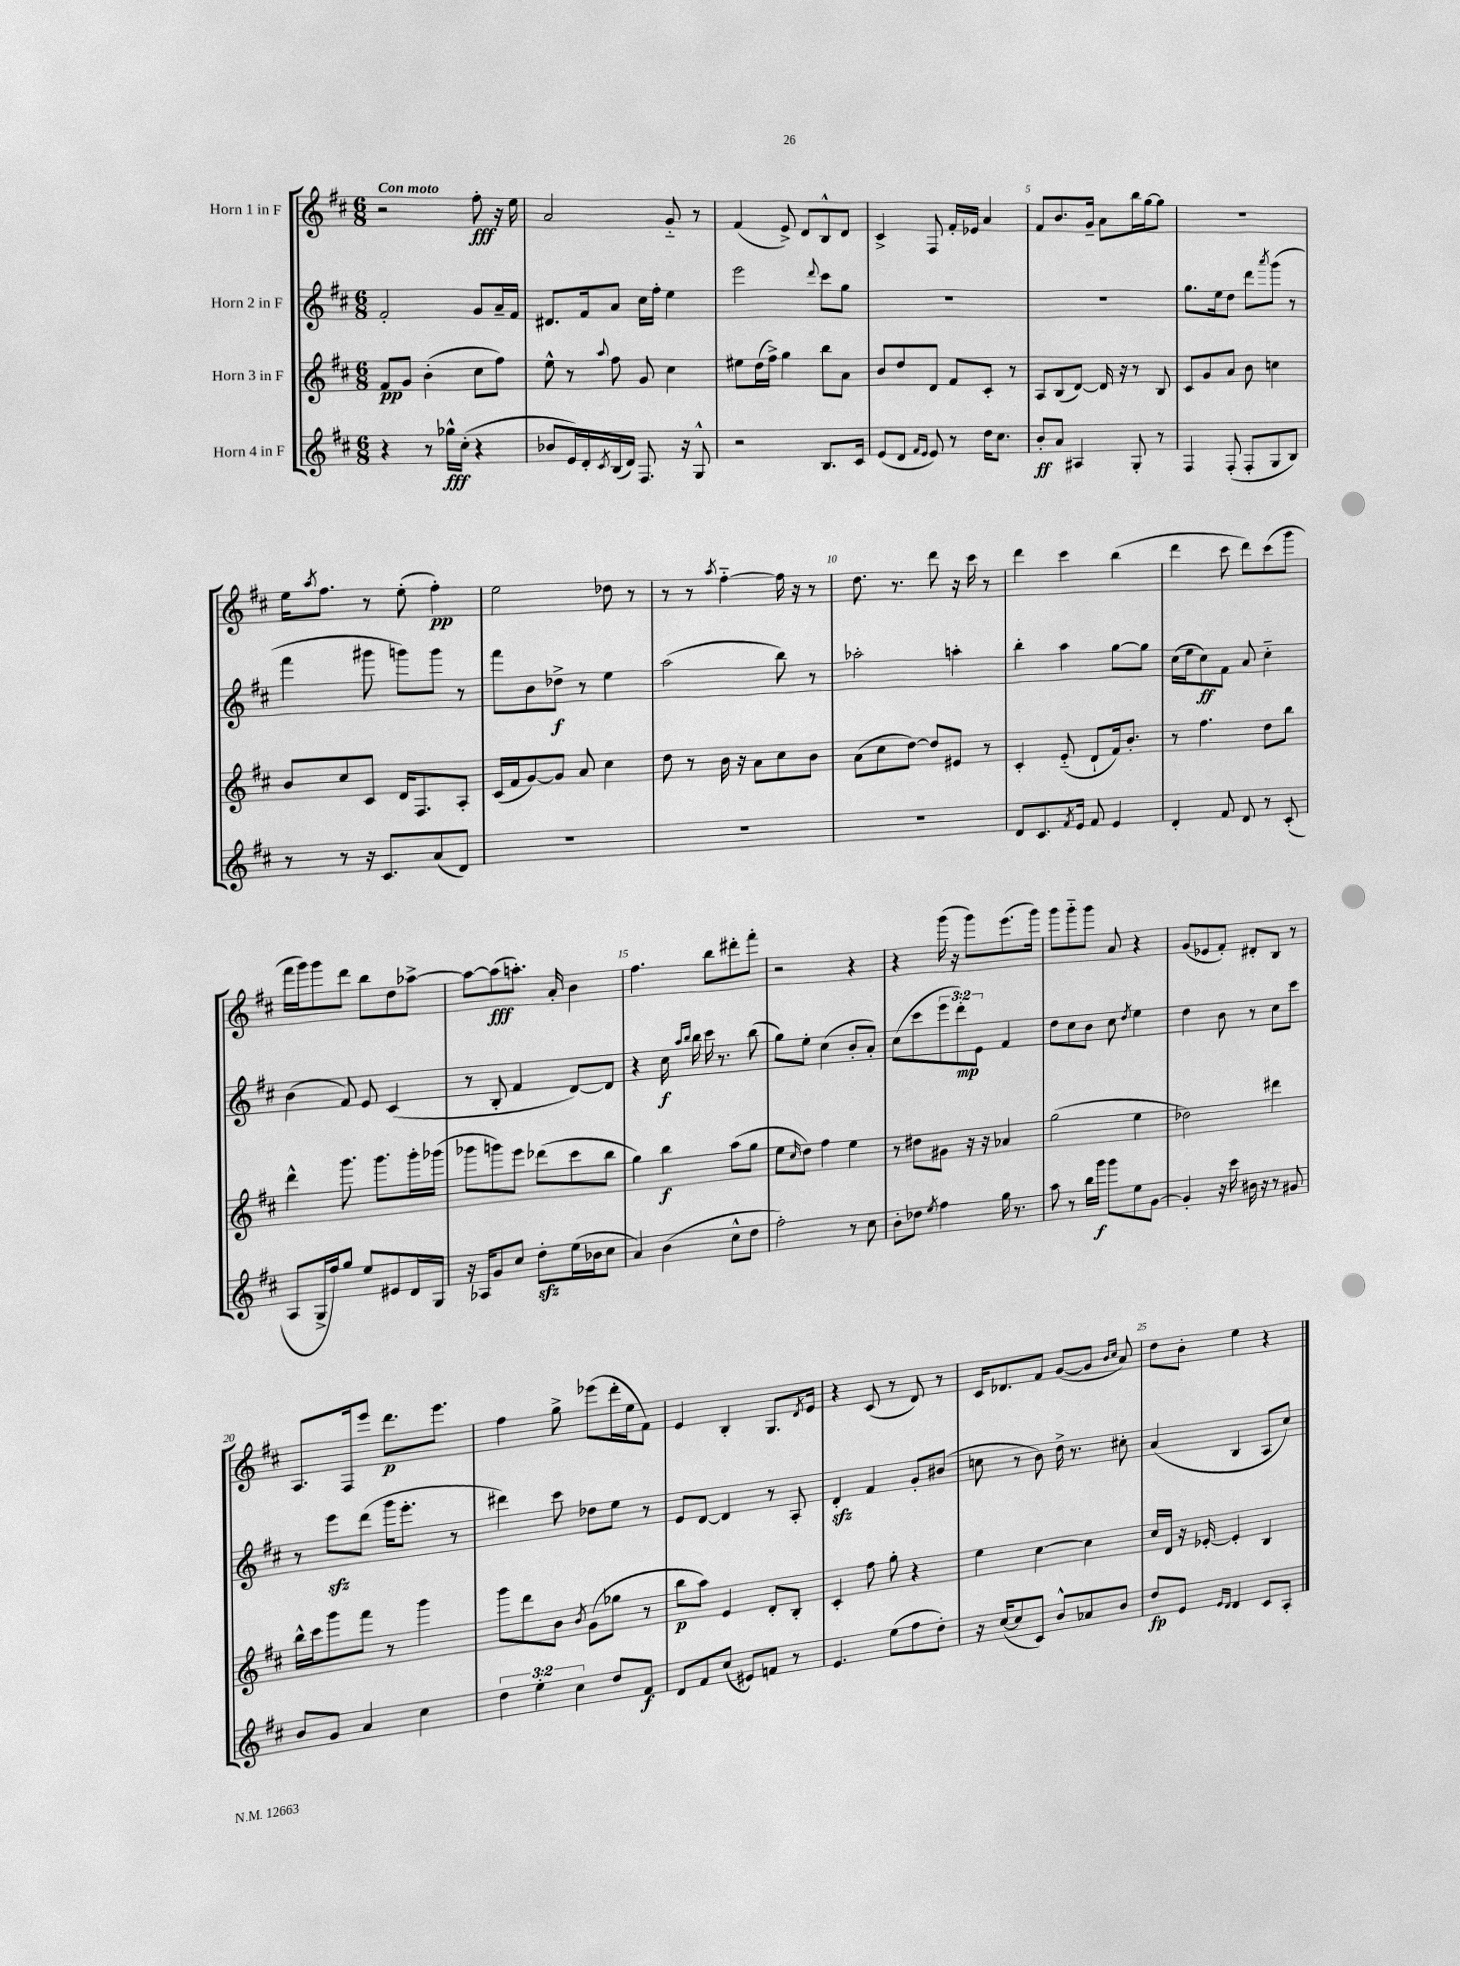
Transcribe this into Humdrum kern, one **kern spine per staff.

**kern	**dynam	**kern	**dynam	**kern	**dynam	**kern	**dynam
*part4	*part4	*part3	*part3	*part2	*part2	*part1	*part1
*staff4	*staff4	*staff3	*staff3	*staff2	*staff2	*staff1	*staff1
*I"Horn 4 in F	*	*I"Horn 3 in F	*	*I"Horn 2 in F	*	*I"Horn 1 in F	*
*clefG2	*	*clefG2	*	*clefG2	*	*clefG2	*
*k[f#c#]	*	*k[f#c#]	*	*k[f#c#]	*	*k[f#c#]	*
*M6/8	*	*M6/8	*	*M6/8	*	*M6/8	*
=1	=1	=1	=1	=1	=1	=1	=1
!	!	!	!	!	!	!LO:TX:a:B:t=Con moto	!
4r	.	8f#/L	pp	2f#'/	.	2r	.
.	.	8g/J	.	.	.	.	.
8r	.	(4b'\	.	.	.	.	.
16gg-X^^\LL	fff	.	.	.	.	.	.
(16cc#'\JJ	.	.	.	.	.	.	.
4r	.	8cc#\L	.	8g/L	.	8ff#'\	fff
.	.	8ff#\J)	.	16a~/L	.	16r	.
.	.	.	.	16f#/JJ	.	16ee\	.
=2	=2	=2	=2	=2	=2	=2	=2
8b-X/L	.	8ee^^\	.	8.d#X/L	.	2a/	.
16e/L)	.	8r	.	.	.	.	.
16d'/	.	.	.	16f#/k	.	.	.
8qc#/	.	8qqaa/	.	.	.	.	.
(16B/	.	8ff#\	.	8a/J	.	.	.
16d/JJ)	.	.	.	.	.	.	.
8.F#/	.	8g/	.	16cc#\LL	.	.	.
.	.	.	.	16ff#'\JJ	.	.	.
.	.	4cc#\	.	4ee\	.	8g/	.
16r	.	.	.	.	.	.	.
8G^^/	.	.	.	.	.	8r	.
=3	=3	=3	=3	=3	=3	=3	=3
2r	.	8ee#X\L	.	2eee\	.	(4f#/	.
.	.	(16dd\L	.	.	.	.	.
.	.	16ff#^\JJ)	.	.	.	.	.
.	.	4gg\	.	.	.	8e^/)	.
.	.	.	.	.	.	8d/L	.
.	.	.	.	8qqddd/	.	.	.
8.B/L	.	8bb\L	.	8ccc#\L	.	8B^^/	.
.	.	8a\J	.	8gg\J	.	8d/J	.
16c#/Jk	.	.	.	.	.	.	.
=4	=4	=4	=4	=4	=4	=4	=4
(8e/L	.	8b/L	.	2.r	.	4c#^/	.
8d/J	.	8dd/	.	.	.	.	.
16qqf#/LL	.	.	.	.	.	.	.
16qqe/JJ	.	.	.	.	.	.	.
8e/)	.	8d/J	.	.	.	8F#/	.
8r	.	8f#/L	.	.	.	16f#'/LL	.
.	.	.	.	.	.	16e-X/JJ	.
16dd\KL	.	8c#'/J	.	.	.	4a/	.
8.cc#\J	.	.	.	.	.	.	.
.	.	8r	.	.	.	.	.
=5	=5	=5	=5	=5	=5	=5	=5
8b'/L	ff	8A/L	.	2.r	.	8f#/L	.
8a/J	.	(8B/	.	.	.	8.b/	.
4A#X/	.	[8d/J)	.	.	.	.	.
.	.	.	.	.	.	16g~/Jk	.
.	.	16d/]	.	.	.	8a\L	.
.	.	16r	.	.	.	.	.
8G'/	.	8r	.	.	.	16bb\L	.
.	.	.	.	.	.	[16gg\J	.
8r	.	8B/	.	.	.	8gg\J]	.
=6	=6	=6	=6	=6	=6	=6	=6
4F#/	.	8c#/L	.	8.gg\L	.	2.r	.
.	.	8g/	.	.	.	.	.
.	.	.	.	16ee\k	.	.	.
(8F#'/	.	8a/J	.	8dd\J	.	.	.
8F#'/L	.	8b\	.	8ddd\L	.	.	.
.	.	.	.	8qaaa/	.	.	.
8G/	.	4ccn\	.	(8ggg\J	.	.	.
8B/J)	.	.	.	8r	.	.	.
!!LO:LB:g=z
=7	=7	=7	=7	=7	=7	=7	=7
8r	.	8b/L	.	4fff#\	.	16ee\KL	.
.	.	.	.	.	.	8qaa/	.
.	.	.	.	.	.	8.ff#\J	.
8r	.	8cc#/	.	.	.	.	.
16r	.	8c#/J	.	8ggg#X\	.	8r	.
8.c#/L	.	.	.	.	.	.	.
.	.	16d/KL	.	8gggn\L)	.	(8ee'\	.
.	.	8.F#/	.	.	.	.	.
(8a/	.	.	.	8ggg\J	.	4ff#'\)	pp
8d/J)	.	8A'/J	.	8r	.	.	.
=8	=8	=8	=8	=8	=8	=8	=8
2.r	.	(16c#/LL	.	8fff#\L	.	2ee\	.
.	.	16f#/J	.	.	.	.	.
.	.	[8g/)	.	8b\	.	.	.
.	.	8g/J]	.	8dd-X^\J	f	.	.
.	.	8a/	.	8r	.	.	.
.	.	4cc#\	.	4ee\	.	8dd-X\	.
.	.	.	.	.	.	8r	.
=9	=9	=9	=9	=9	=9	=9	=9
2.r	.	8dd\	.	(2aa\	.	8r	.
.	.	8r	.	.	.	8r	.
.	.	.	.	.	.	8qaa/	.
.	.	16b\	.	.	.	[4ff#\	.
.	.	16r	.	.	.	.	.
.	.	8a\L	.	.	.	.	.
.	.	8cc#\	.	8bb\)	.	16ff#\]	.
.	.	.	.	.	.	16r	.
.	.	8b\J	.	8r	.	8r	.
=10	=10	=10	=10	=10	=10	=10	=10
2.r	.	(8a\L	.	2aa-X'\	.	8.dd\	.
.	.	8cc#\	.	.	.	.	.
.	.	.	.	.	.	8.r	.
.	.	[8dd\J)	.	.	.	.	.
.	.	8dd/L]	.	.	.	8ddd\	.
.	.	8e#X/J	.	4aan'\	.	16r	.
.	.	.	.	.	.	16ccc#\	.
.	.	8r	.	.	.	8r	.
=11	=11	=11	=11	=11	=11	=11	=11
8d/L	.	4c#'/	.	4bb'\	.	4ddd\	.
8.c#/	.	.	.	.	.	.	.
.	.	(8e/	.	4aa\	.	4ccc#\	.
8qf#/	.	.	.	.	.	.	.
16e/Jk	.	.	.	.	.	.	.
8f#/	.	8d`/L	.	.	.	.	.
4e/	.	16f#/k)	.	[8gg\L	.	(4bb\	.
.	.	8.b'/J	.	.	.	.	.
.	.	.	.	8gg\J]	.	.	.
=12	=12	=12	=12	=12	=12	=12	=12
4d'/	.	8r	.	(16cc#\LL	.	4ddd\	.
.	.	.	.	16ee\J	.	.	.
.	.	4.ff#\	.	8cc#\)	ff	.	.
8f#/	.	.	.	8f#\J	.	8ccc#\	.
8d/	.	.	.	8a/	.	8ddd\L)	.
8r	.	8dd\L	.	4cc#\	.	(8ccc#\	.
(8c#'/	.	8bb\J	.	.	.	8ggg\J	.
!!LO:LB:g=z
=13	=13	=13	=13	=13	=13	=13	=13
8A/L	.	4ddd^^\	.	(4b\	.	16fff#\LL	.
.	.	.	.	.	.	16ggg\J)	.
16G^/L	.	.	.	.	.	8ggg\	.
16ff#/J)	.	.	.	.	.	.	.
8gg/J	.	8.ggg\	.	8f#/)	.	8ddd\J	.
8ee/L	.	.	.	8e/	.	8bb\L	.
.	.	8.ggg\L	.	.	.	.	.
8e#X/	.	.	.	(4c#/	.	8dd\	.
16d/L	.	16ggg'\L	.	.	.	[8aa-X^\J	.
16G/JJ	.	(16ggg-X\JJ	.	.	.	.	.
=14	=14	=14	=14	=14	=14	=14	=14
16r	.	8ggg-X\L	.	8r	.	8aa-\L_	.
16A-X/KL	.	.	.	.	.	.	.
8g/	.	8gggn\)	.	8B'/	.	(8aa-\]	fff
8cc#/J	.	8eee\J	.	4f#/	.	8.aan'\J)	.
8ddzz'\L	.	(8ddd-X\L	.	.	.	.	.
.	.	.	.	.	.	16a'/	.
(16ee\L	.	8ccc#\	.	[8d/L)	.	4b\	.
16b-X\J	.	.	.	.	.	.	.
8cc#\J	.	8bb\J	.	8d/J]	.	.	.
=15	=15	=15	=15	=15	=15	=15	=15
4a/)	.	4gg\)	.	4r	.	4.ff#\	.
(4b\	.	4bb\	f	16cc#\	f	.	.
.	.	.	.	16qqaa/LL	.	.	.
.	.	.	.	16qqbb/JJ	.	.	.
.	.	.	.	16bb\	.	.	.
.	.	.	.	16ccc#\	.	8bb\L	.
.	.	.	.	8.r	.	.	.
8cc#^^\L	.	(8aa\L	.	.	.	8ddd#X'\	.
8dd\J	.	8gg\J	.	(8bb\	.	8fff#'\J	.
=16	=16	=16	=16	=16	=16	=16	=16
2ff#'\)	.	8ee\L	.	8gg\L)	.	2r	.
.	.	16qqcc#/	.	.	.	.	.
.	.	8dd\J)	.	8ee'\J	.	.	.
.	.	4ff#\	.	(4cc#\	.	.	.
8r	.	4ee\	.	8b'/L	.	4r	.
8cc#\	.	.	.	8a'/J)	.	.	.
=17	=17	=17	=17	=17	=17	=17	=17
8b'\L	.	8r	.	(8cc#\L	.	4r	.
8dd-X\J	.	8dd#X\L	.	8ccc#\	.	.	.
8qee/	.	.	.	.	.	.	.
4ff#\	.	8g#X\J	.	12eee\	.	(16ggg\	.
.	.	.	.	.	.	16r	.
.	.	.	.	12ddd'\)	mp	.	.
.	.	16r	.	.	.	8ggg\L)	.
.	.	.	.	12e\J	.	.	.
.	.	16r	.	.	.	.	.
16gg\	.	4a-X/	.	4f#/	.	(8.eee\	.
8.r	.	.	.	.	.	.	.
.	.	.	.	.	.	16ggg\Jk)	.
=18	=18	=18	=18	=18	=18	=18	=18
8aa\	.	(2gg\	.	8dd\L	.	8ggg\L	.
8r	.	.	.	8cc#\	.	8ggg\	.
16bb\LL	.	.	.	8b\J	.	8ggg\J	.
16ggg\JJ	f	.	.	.	.	.	.
8ggg\L	.	.	.	8cc#\	.	8a/	.
.	.	.	.	8qdd/	.	.	.
8ee\	.	4ee\	.	4ee\	.	4r	.
[8g\J	.	.	.	.	.	.	.
=19	=19	=19	=19	=19	=19	=19	=19
4g'/]	.	2dd-X\)	.	4dd\	.	(8g/L	.
.	.	.	.	.	.	8e-X/	.
16r	.	.	.	8b\	.	8f#'/J)	.
16ccc#\	.	.	.	.	.	.	.
16b#X\	.	.	.	8r	.	8d#X'/L	.
16r	.	.	.	.	.	.	.
8r	.	4ddd#X\	.	8cc#\L	.	8B/J	.
8g#X/	.	.	.	8ccc#\J	.	8r	.
!!LO:LB:g=z
=20	=20	=20	=20	=20	=20	=20	=20
8b/L	.	16bb^^\LL	.	8r	.	8.A/L	.
.	.	16ccc#\J	.	.	.	.	.
8g/J	.	8ggg\	.	8eeezz\L	.	.	.
.	.	.	.	.	.	16F#/k	.
4a/	.	8fff#\J	.	(8ddd\J	.	8eee/J	.
.	.	8r	.	16ggg\KL	.	8.ddd\L	p
.	.	.	.	8.eee'\J	.	.	.
4cc#\	.	4ggg\	.	.	.	.	.
.	.	.	.	.	.	8.eee\J	.
.	.	.	.	8r	.	.	.
=21	=21	=21	=21	=21	=21	=21	=21
6dd\	.	8ggg\L	.	4ddd#X\)	.	4ff#\	.
.	.	8ddd\	.	.	.	.	.
6ee'\	.	.	.	.	.	.	.
.	.	8b\J	.	8ccc#\	.	8gg^\	.
6cc#\	.	.	.	.	.	.	.
.	.	8qb/	.	.	.	.	.
.	.	(8g\L	.	8dd-X\L	.	(8eee-X\L	.
8dd/L	.	8gg-X\J	.	8ee\J	.	16ddd'\L	.
.	.	.	.	.	.	16ee\J	.
8f#/J	f	8r	.	8r	.	8f#\J)	.
=22	=22	=22	=22	=22	=22	=22	=22
8d/L	.	8bb\L	p	8e/L	.	4e/	.
8f#/	.	8aa\J)	.	[8d/J	.	.	.
(8cc#/J	.	4e/	.	4d/]	.	4B'/	.
8e#X/L)	.	.	.	.	.	.	.
8fn/J	.	8d'/L	.	8r	.	8.G/L	.
8r	.	8B'/J	.	8A'/	.	.	.
.	.	.	.	.	.	8qd/	.
.	.	.	.	.	.	16e/Jk	.
=23	=23	=23	=23	=23	=23	=23	=23
4.e/	.	4c#'/	.	4dzz'/	.	4r	.
.	.	8ff#\	.	4f#/	.	(8c#/	.
(8ee\L	.	8gg'\	.	.	.	8r	.
8ff#\	.	4r	.	8g'/L	.	8d/)	.
8dd'\J)	.	.	.	(8b#X/J	.	8r	.
=24	=24	=24	=24	=24	=24	=24	=24
16r	.	4ee\	.	8ccn\	.	16c#/KL	.
([16cc#/KL	.	.	.	.	.	8.d-X/	.
8cc#/]	.	.	.	8r	.	.	.
8c#/J)	.	[4cc#\	.	8b\)	.	8f#/J	.
8b^^/L	.	.	.	16dd^\	.	([8g/L	.
.	.	.	.	8.r	.	.	.
8a-X/	.	4cc#\]	.	.	.	8g/J]	.
.	.	.	.	.	.	16qqb/LL	.
.	.	.	.	.	.	16qqcc#/JJ	.
8b/J	.	.	.	8cc#X'\	.	8a/)	.
=25	=25	=25	=25	=25	=25	=25	=25
8dd/L	fp	16cc#/LL	.	(4a/	.	8dd\L	.
.	.	16d/JJ	.	.	.	.	.
8e/J	.	16r	.	.	.	8b'\J	.
.	.	[16e-X'/	.	.	.	.	.
16qqe/LL	.	.	.	.	.	.	.
16qqd/JJ	.	.	.	.	.	.	.
4d/	.	4e-'/]	.	4B/	.	4ee\	.
8c#/L	.	4B/	.	8A/L	.	4r	.
8A'/J	.	.	.	8cc#/J)	.	.	.
==	==	==	==	==	==	==	==
*-	*-	*-	*-	*-	*-	*-	*-
